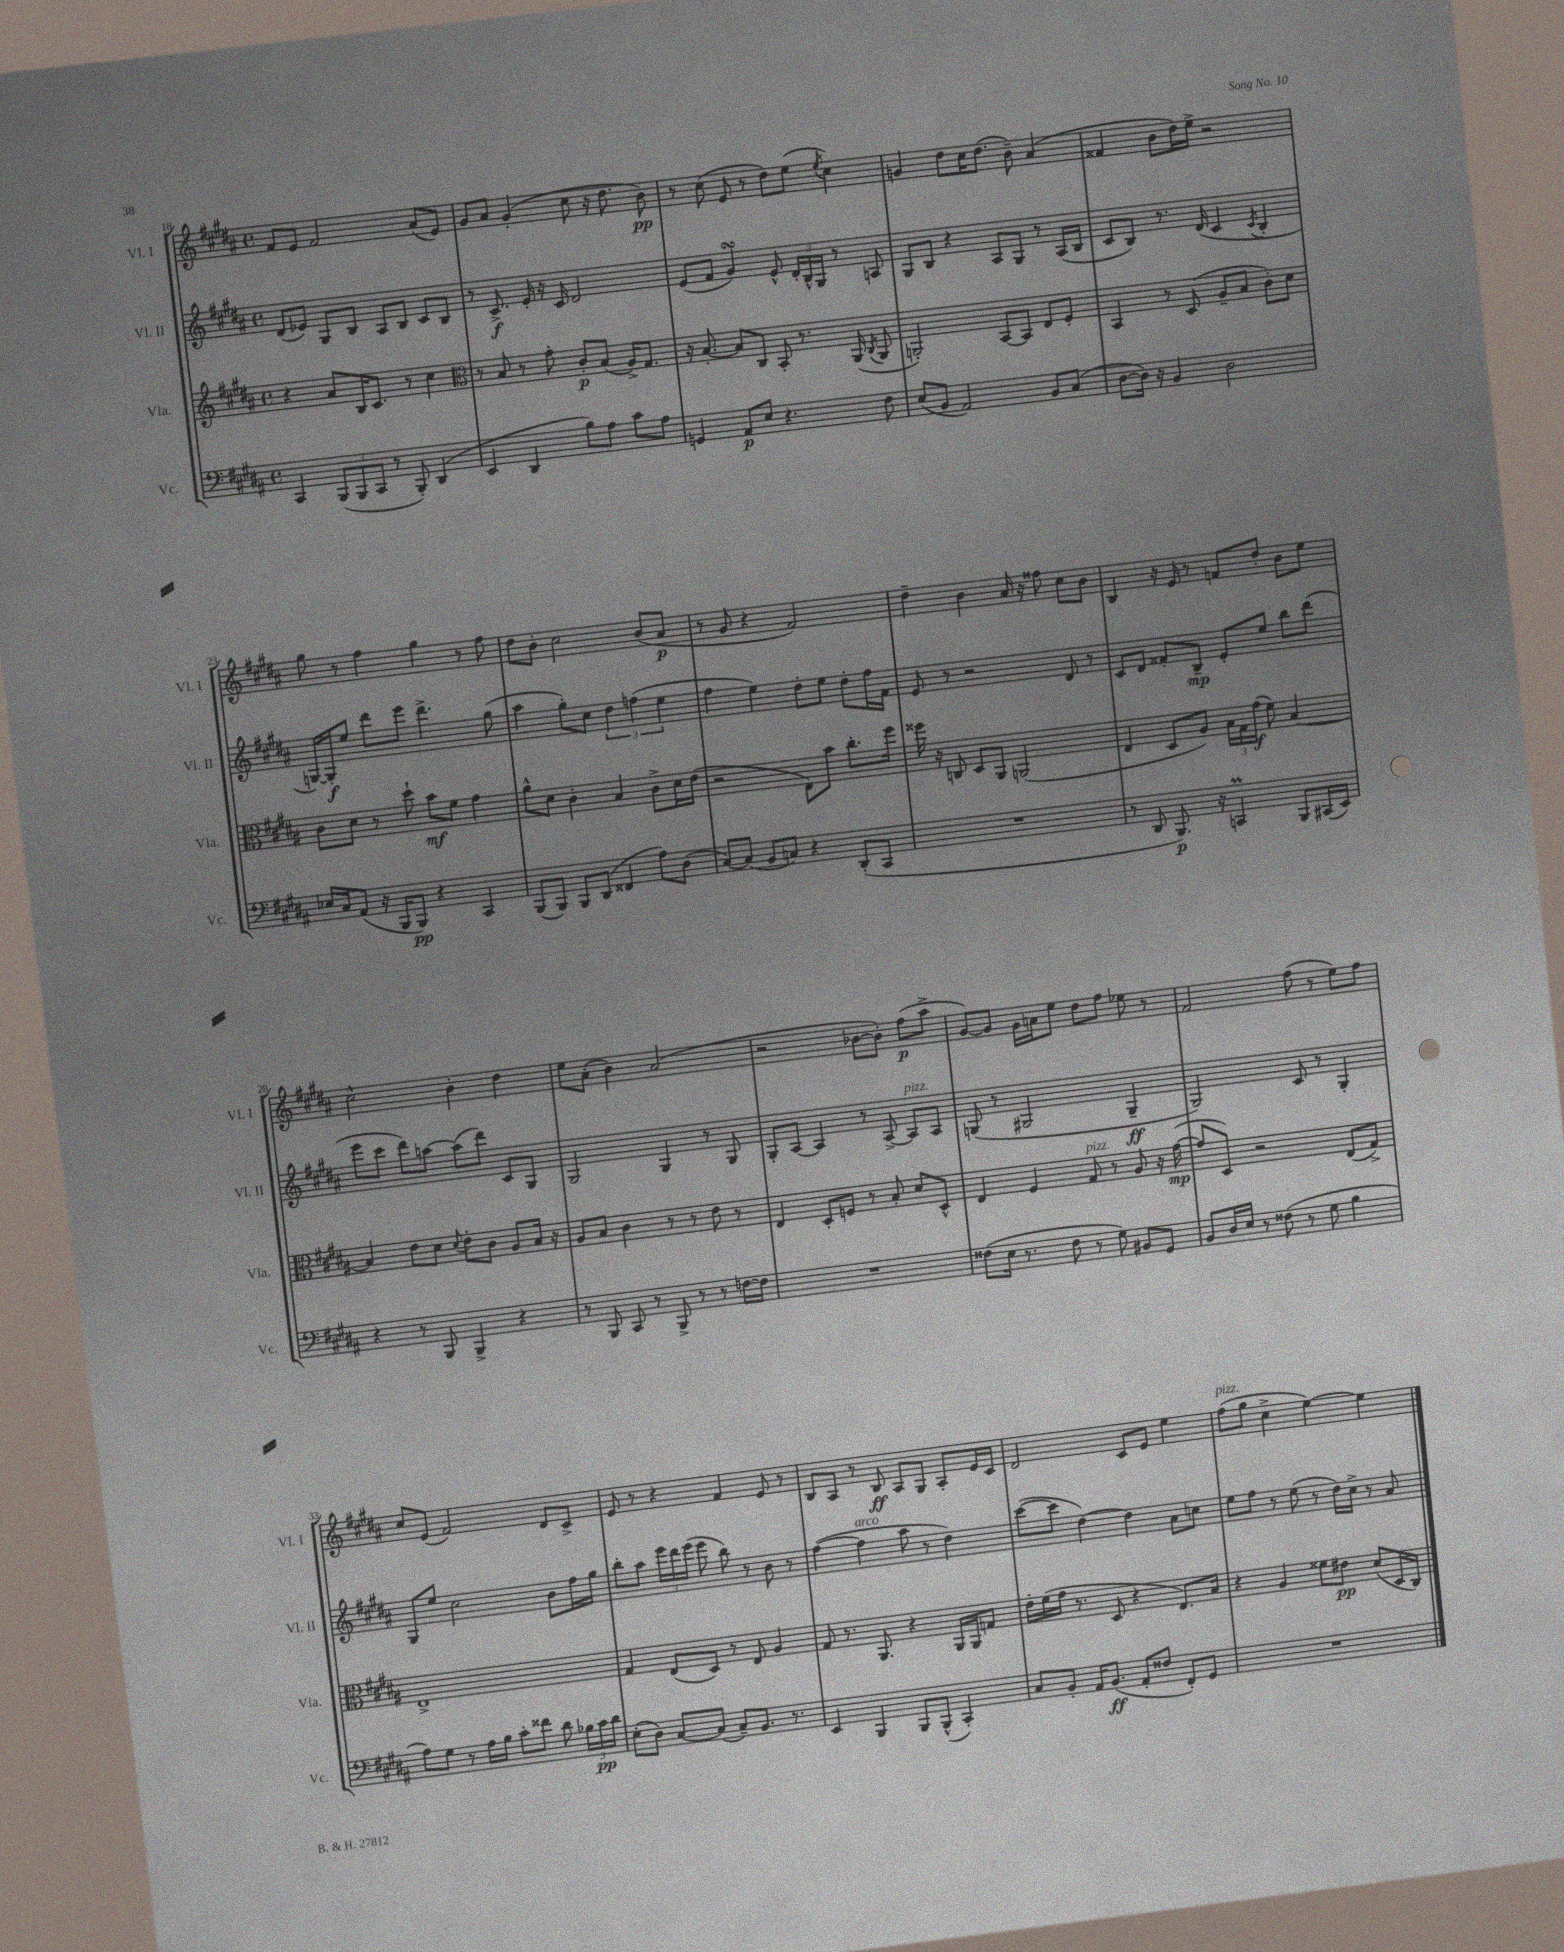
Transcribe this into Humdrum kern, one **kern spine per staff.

**kern	**kern	**kern	**kern
*staff4	*staff3	*staff2	*staff1
*clefF4	*clefG2	*clefG2	*clefG2
*k[f#c#g#d#a#]	*k[f#c#g#d#a#]	*k[f#c#g#d#a#]	*k[f#c#g#d#a#]
*M4/4	*M4/4	*M4/4	*M4/4
*met(c)	*met(c)	*met(c)	*met(c)
4CC#/	4r	(8d#/L	8f#/L
.	.	8e-/J)	8e/J
(12BBB/L	8a#/L	8G#/L	2f#/
12BBB/	.	.	.
.	16B/K	8B/J	.
12CC#/J	.	.	.
.	8.c#/J	.	.
8r	.	8A#/L	.
8BBB'/)	8r	8B/J	.
(4DD#/	4cc#\	8c#/L	(8a#/L
.	.	8B/J	8e/J)
=	=	=	=
*	*clefC3	*	*
4EE/	8r	8r	8g#/L
.	8B/	8.c#^/	8a#/J
4DD#/	8r	.	(4g#'/
.	.	16e'/	.
.	8g#'\	16r	.
.	.	16c#/	.
8B\L)	8c#'/L	2d#/	8cc#\
8A#\J	(8B/J	.	16r
.	.	.	8.dd#\
8c#\L	16A#^/LK)	.	.
.	8.G#/J	.	.
8A#\J	.	.	8b\)
=	=	=	=
4GG/	16r	(8e/L	8r
.	[8.B'/	.	.
.	.	8f#/J	(8cc#\
8AA#/L	8B/]L	4g#/)	8e/
8E/J	8C#/J	.	8r
4.r	8BB'/	8e^^/	8dd#\L)
.	8.r	24d#'/LL	(8ee\J
.	.	24B^^/	.
.	.	24G#/JJ	.
.	.	.	8qee/
.	.	8r	4cc#\)
.	(16AA#/	.	.
.	8qC#/	.	.
8F#\	8AA#/	8A/	.
=	=	=	=
(8E/L	2AA'/)	8G#/L	4g/
8BB/J	.	8B/J	.
2AA#/)	.	4r	8dd#\L
.	.	.	16cc#\K
.	.	.	(8.dd#\J
.	[8BB/L	8A#/L	.
.	8BB/]J	8G#/J	8b~\)
8BB/L	8E/L	8r	(4a#/
(8C#/J	8F#'/J	(16A#/LL	.
.	.	16B/JJ	.
=	=	=	=
[8D#\L	4BB/	8c#/L	4f##/
16D#\]Jk)	.	8B/J)	.
16r	.	.	.
4BB/	8r	8.r	8b\L
.	(8D#/	.	16dd#\L)
.	.	(16d#/	16ee^\JJ
2D#\	8A#~/L	4c#/	2r
.	8B/J	.	.
.	.	8qc#/	.
.	8c#'\L)	4B'/	.
.	8d#\J	.	.
=	=	=	=
16E-/LL	8c#\L	[16G/LL)	8gg#\
16C#/J	.	16G'/]J	.
(8AA#/J	8d#\J	8ee/J	8r
16r	8r	8ddd#\L	4ff#\
16BBB/LK	.	.	.
8BBB/J)	8dd#`\	8eee\J	.
4r	8b\L	4.ddd#^\	4gg#\
.	8f#\J	.	.
4CC#/	4g#\	.	8r
.	.	(8gg#\	8ff#\
=	=	=	=
(8BBB/L	8a#^^\L	4aa#\	8dd#\L
8BBB/J)	8d#\J	.	8b'\J
8BBB/L	4c#'\	8gg#'\L)	2cc#\
(8DD#/J	.	8cc#\J	.
4FF##/	4B/	6dd#\	.
.	.	(6ff\	.
8A#\L)	8c#^\L	.	(8b/L
.	.	6ee\	.
(8D#\J	16d#\L	.	8a#/J
.	(16e\JJ	.	.
=	=	=	=
[8C#/L)	2r	4ff#\	8r
(8C#/]J	.	.	8g#/
8BB/L	.	4ee\)	4r
8C/J)	.	.	.
4r	8E\L)	8dd#'\L	2f#/)
.	8b\J	8ee\J	.
(8DD#'/L	8.cc#'\L	8dd#'\L	.
8CC#/J	.	16ff#\L	.
.	16ff#\Jk	16f#\JJ	.
=	=	=	=
1r	16ff##\	8e/	4dd#~\
.	16r	.	.
.	8C/	8r	.
.	8D#/L	2r	4b\
.	8AA#/J	.	.
.	(2AA/	.	16a#/
.	.	.	16r
.	.	.	8ff##\
.	.	8d#/	8cc#\L
.	.	8r	8b\J
=	=	=	=
8r	4E/	8c#/L	4B/
8DD#/	.	8d#/J	.
8.BBB/)	8D#/L	8f##'/L	16r
.	.	.	16e/
.	8A#/J)	8B~/J	8r
16r	.	.	.
4CC/	24B\LL	8e'/L	8f/L
.	24G#\	.	.
.	(24g#\JJ	.	.
.	8f#\)	8ee/J	8dd#'/J
8BBB/L	[4B/	8bb\L	8b\L
(16CC#/L	.	(8ddd#\J	8ee\J
16EE/JJ)	.	.	.
=	=	=	=
4r	4B/]	8eee\L	2cc#^^\
.	.	8ccc#\J	.
8r	8e\L	8ddd#\L)	.
8BBB/	8d#\J	[8aa\J	.
.	8qqd#/	.	.
4BBB^/	8e'\L	(8aa\]L	4b'\
.	8c#\J	8ddd#\J)	.
4r	8A#/L	8c#/L	4dd#\
.	16B/Jk	8G#/J	.
.	16r	.	.
=	=	=	=
8r	8A#/L	2G#/	8ee\L
8BBB/	8B/J	.	(8a#'\J
8CC#/	4c#\	.	4b\)
8r	.	.	.
8BBB^/	8r	4G#/	(2a#/
8r	8r	.	.
8r	8e\	8r	.
[16F\LL	8r	8G#/	.
16F\]JJ	.	.	.
=	=	=	=
1r	4E/	8G#'/L	2r
.	.	[8A#/J	.
.	8D#'/L	4A#/]	.
.	8F/J	.	.
.	8r	8r	[8b-\L
.	8B'/	[8A#^/	8b-'\]J)
.	8d#/L	8A#/]L	(8ff#\L
.	8D#^^/J	8A#/J	8aa#^\J
=	=	=	=
(8F##\L	4E/	(8G/	[8g#/L)
16E\Jk	.	8r	8g#/]J
8.r	.	.	.
.	4F#/	2G#/	16g#\LL
.	.	.	16a\J
8F##\	.	.	8ee\J
8r	8G#/	.	8dd#\L
8G#\)	8r	.	8ff#\J
8BB#/L	8A#/	4G#~/	8ee-\
8GG#/J	16r	.	8r
.	([16g#\	.	.
=	=	=	=
8BB/L	8g#/]L	2G#/)	2f#/
16D#/L	8D#/J)	.	.
16E/JJ	.	.	.
8r	2r	.	.
(8F##\	.	.	.
8r	.	8c#/	(8ff#\
8G#\	.	8r	8r
4B\	(8E/L	4G#'/	8ee\L)
.	8G#^/J)	.	8ff#\J
=	=	=	=
8A#\L)	1E^	8G#/L	8cc#/L
8G#\J	.	8ee/J	(8e/J
8r	.	2cc#\	2f#/)
16A#\LL	.	.	.
16B\JJ	.	.	.
8c#'\L	.	.	.
8f##\J	.	.	.
8d#\	.	8b\L	8d#/L
24B-\LL	.	16ff#\L	8c#^/J
24c#\	.	.	.
.	.	16gg#\JJ	.
24d#\JJ	.	.	.
=	=	=	=
(8E'\L	4G#/	8bb'\L	8e/
8D#\J)	.	8aa#\J	8r
[8C#/L	(8E/L	24eee\LL	4r
.	.	24ddd#\	.
.	.	(24eee\JJ	.
(8C#/]J	8D#/J)	8eee\	.
8C#~/L)	8r	8bb\)	4f#/
8.BB/J	8E/	8r	.
.	4A#/	8b\	8e/
8.r	.	.	.
.	.	8r	8r
=	=	=	=
4EE/	8G#/	([4ff#\	8B/L
.	8.r	.	8A#/J
4BBB/	.	4ff#\]	8r
.	8.AA#/	.	.
.	.	.	8B/
8BBB/L	4r	8aa#\	8A#/L
(8BBB^^/J	.	8r	8G#/J
4CC#'/)	16AA#/LL	4dd#\)	8A#'/L
.	16AA#/J	.	.
.	8G/J	.	16e/L
.	.	.	16c#/JJ
=	=	=	=
8C#/L	16e'\LL	([8ccc#\L	2d#/
.	(16f#\	.	.
8BB'/J	16g#\JJ	8ccc#\]J	.
.	8.r	.	.
16AA#/LK	.	[4dd#\)	.
(8.BB/J	.	.	.
.	8D#/	.	.
8AA#'/L	4r	4dd#\]	8c#/L
8F##/J	.	.	8e/J
8FF#'/L)	8.E/L)	8a#\L	4ee\
8GG#/J	.	8cc\J	.
.	16B/Jk	.	.
=	=	=	=
1r	4r	8ee\L	(8ff#\L
.	.	8ff#\J	8gg#\J
.	4A#/	8r	4cc#^\
.	.	(8ee\	.
.	8f##\L	8r	[4ee\)
.	8e#\J	16dd#\LL)	.
.	.	16cc#^\JJ	.
.	(8d#/L	8r	4ee\]
.	16D#/L	8a#/	.
.	16C#/JJ)	.	.
==	==	==	==
*-	*-	*-	*-
